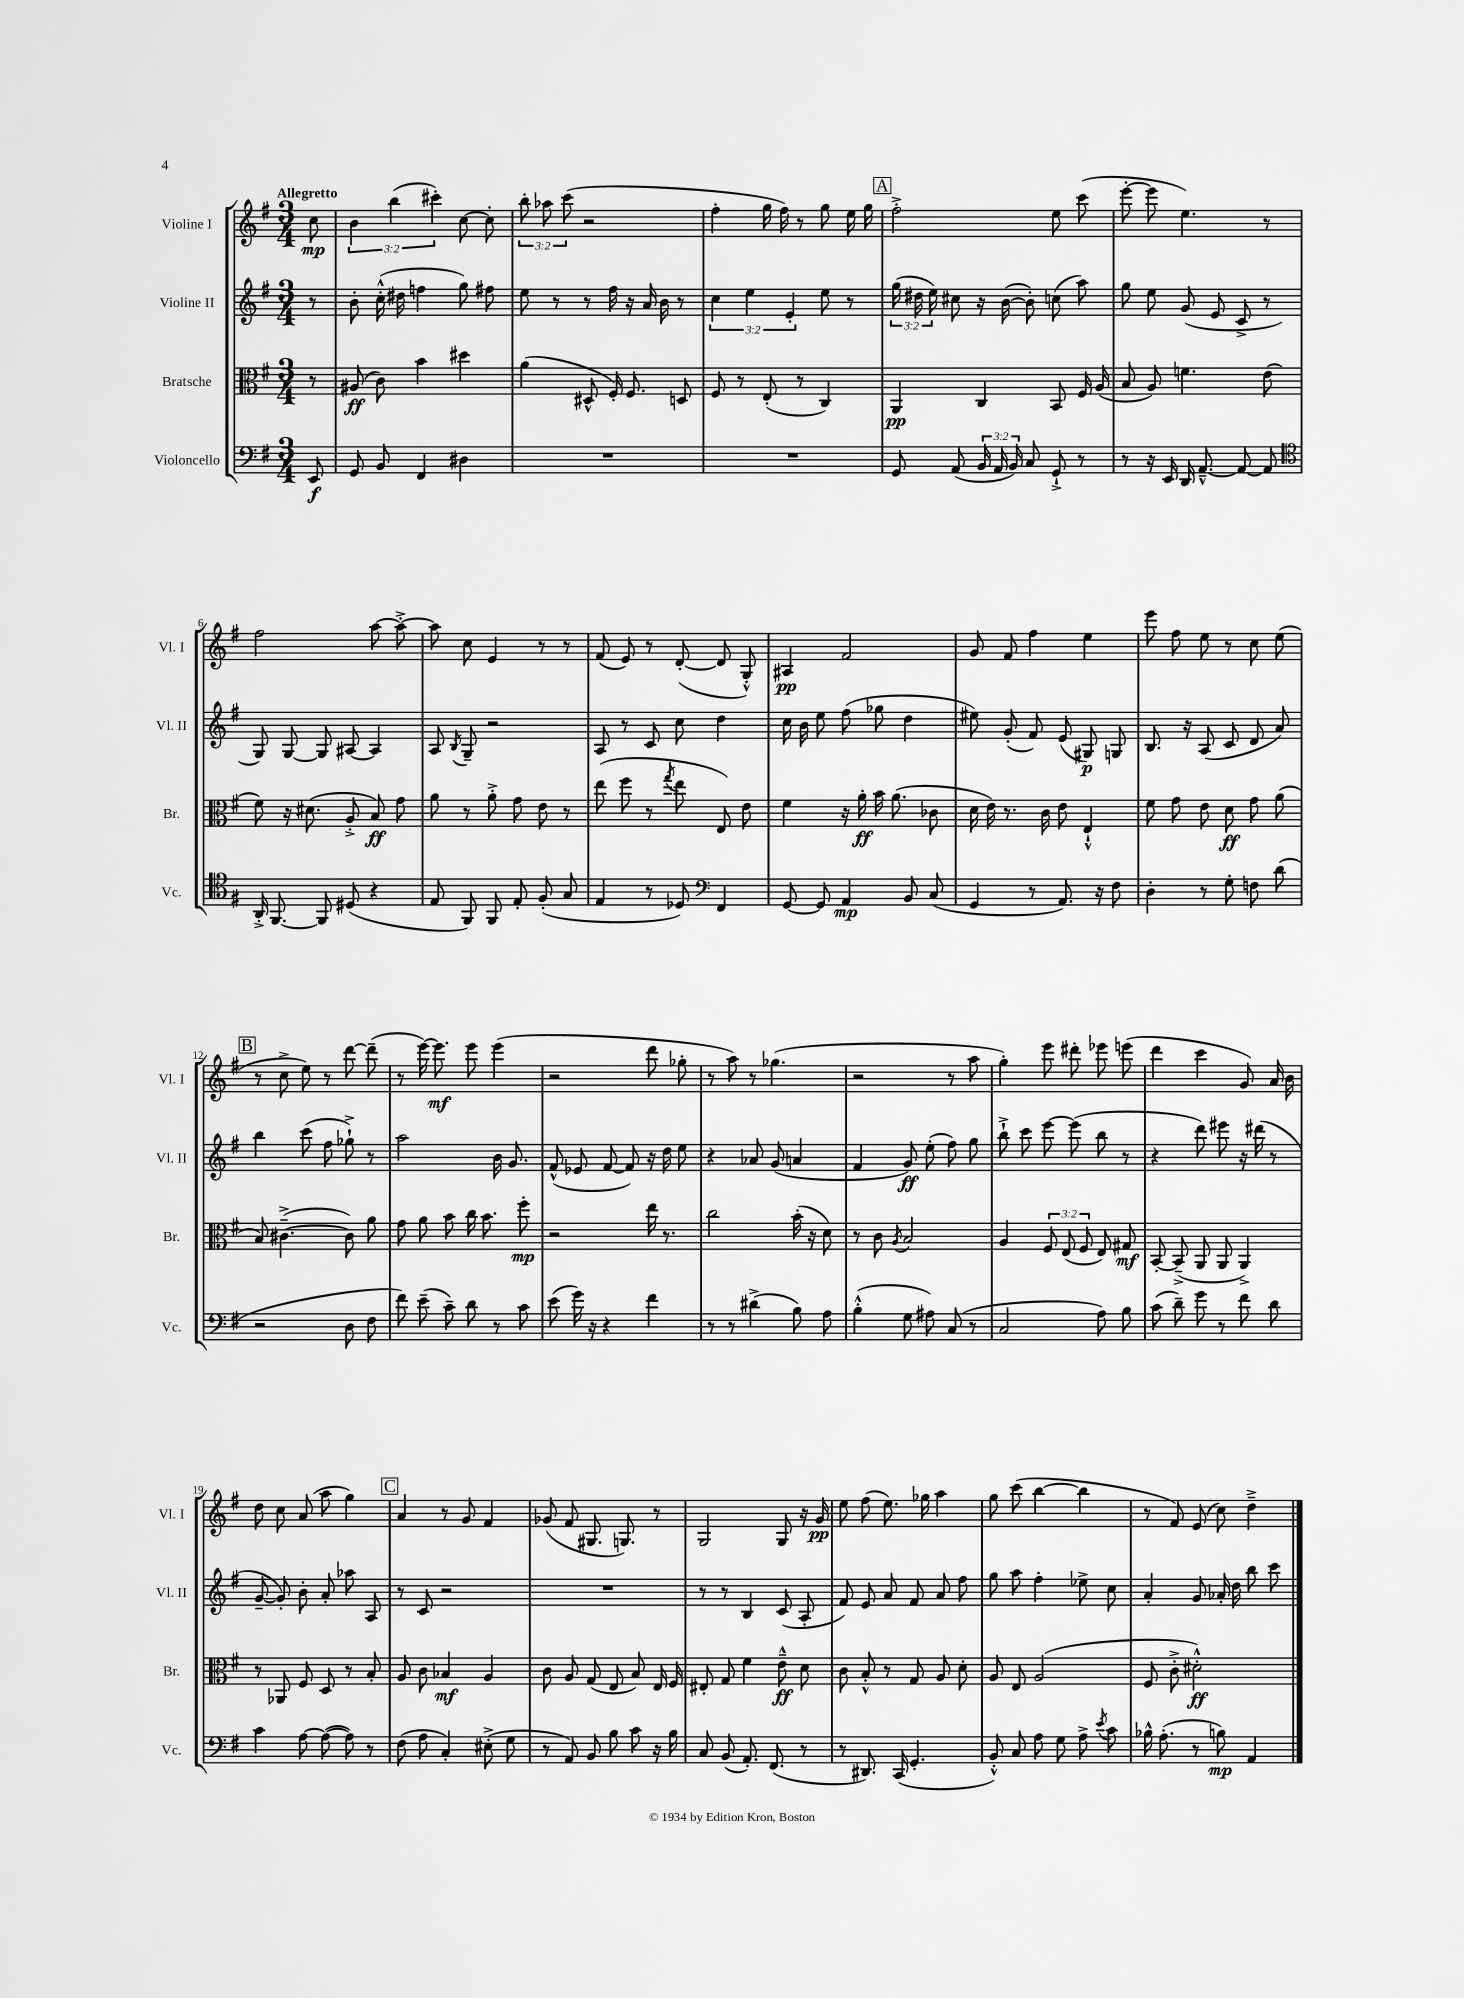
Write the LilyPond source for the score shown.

<<
\new StaffGroup <<
\new Staff = "s0" \with { instrumentName = "Violine I" shortInstrumentName = "Vl. I" } {
    \clef treble \key g \major \numericTimeSignature \time 3/4 \override Staff.TupletNumber.text = #tuplet-number::calc-fraction-text \partial 8 \tempo "Allegretto"
    \autoBeamOff c''8\mp |
    \tuplet 3/2 { b'4 b''4( cis'''4-.) } c''8~ c''8-. |
    \tuplet 3/2 { b''8-. aes''8 c'''8( } r2 |
    fis''4-. g''16 fis''16) r8 g''8 e''16 g''16 |
    \mark \markup { \box "A" } fis''2-.-> e''8 c'''8( |
    e'''8~-. e'''8 e''4.) r8 |
    fis''2 a''8~ a''8~-.-> |
    a''8 c''8 e'4 r8 r8 |
    fis'8( e'8) r8 d'8~-.( d'8 g8-.-^) |
    ais4\pp fis'2 |
    g'8 fis'8 fis''4 e''4 |
    e'''8 fis''8 e''8 r8 c''8 e''8( |
    \mark \markup { \box "B" } r8 c''8-> e''8) r8 d'''8~ d'''8--( |
    r8 e'''16~) e'''8.\mf e'''8 e'''4( |
    r2 d'''8 ges''8-. |
    r8 a''8) r8 ges''4.( |
    r2 r8 a''8 |
    g''4-.) e'''8 dis'''8-. ees'''8 e'''8( |
    d'''4 c'''4 g'8) a'16 b'16 |
    d''8 c''8 a'8( a''8 g''4) |
    \mark \markup { \box "C" } a'4 r8 g'8 fis'4 |
    ges'8( fis'8 gis8. g8.) r8 |
    g2 g8 r16 g'16\pp |
    e''8 fis''8( e''8.) ges''16 a''4 |
    g''8 c'''8( b''4~ b''4 |
    r8 fis'8) e'8( c''8) d''4---> \bar "|." |
}
\new Staff = "s1" \with { instrumentName = "Violine II" shortInstrumentName = "Vl. II" } {
    \clef treble \key g \major \numericTimeSignature \time 3/4 \override Staff.TupletNumber.text = #tuplet-number::calc-fraction-text \partial 8
    \autoBeamOff r8 |
    b'8-. c''16-.-^( dis''16 f''4 g''8) fis''8 |
    e''8 r8 r8 fis''16 r16 a'16 b'16 r8 |
    \tuplet 3/2 { c''4 e''4 e'4-. } e''8 r8 |
    \mark \markup { \box "A" } \tuplet 3/2 { g''16( dis''16 e''16) } cis''8 r16 b'16~( b'8-.) c''8( a''8) |
    g''8 e''8 g'8( e'8 c'8-> r8 |
    g8) g8~ g8 ais8~ ais4 |
    a8 \acciaccatura { b8 } g8-- r2 |
    a8 r8 c'8 c''8 d''4 |
    c''16 b'16 e''8 fis''8( ges''8 d''4 |
    eis''8) g'8-.( fis'8) e'8( gis8\p) g8 |
    b8. r16 a8( c'8 d'8 a'8) |
    \mark \markup { \box "B" } b''4 c'''8( fis''8 ges''8-!->) r8 |
    a''2 b'16 g'8. |
    fis'8-^( ees'8 fis'8~ fis'8) r16 d''16 e''8 |
    r4 aes'8 g'8( a'4 |
    fis'4 g'8\ff) e''8-.( fis''8) g''8 |
    b''8-!-> c'''8 e'''8~ e'''8( b''8 r8 |
    r4 d'''8) eis'''8 r16 dis'''16( r8 |
    g'8~-- g'8-.) b'8-. a'8-. aes''8 a8 |
    \mark \markup { \box "C" } r8 c'8 r2 |
    R2. |
    r8 r8 b4 c'8( a8-. |
    fis'8) e'8 a'8 fis'8 a'8 fis''8 |
    g''8 a''8 fis''4-. ees''8-> c''8 |
    a'4-. g'8 aes'16-. d''16 b''8 c'''8 \bar "|." |
}
\new Staff = "s2" \with { instrumentName = "Bratsche" shortInstrumentName = "Br." } {
    \clef alto \key g \major \numericTimeSignature \time 3/4 \override Staff.TupletNumber.text = #tuplet-number::calc-fraction-text \partial 8
    \autoBeamOff r8 |
    ais8\ff( c'8) b'4 dis''4 |
    a'4( dis8-^ fis16-.) fis8. d8 |
    fis8 r8 e8-.( r8 c4) |
    \mark \markup { \box "A" } a,4\pp c4 b,8 fis16 a16( |
    b8 a8) f'4. e'8( |
    fis'8) r16 dis'8.( a8-.-> b8\ff) g'8 |
    a'8 r8 a'8-.-> g'8 e'8 r8 |
    e''8( fis''8 r8 \acciaccatura { g''8 } e''8 e8) e'8 |
    fis'4 r16 a'16-.\ff b'16 a'8.( ces'8 |
    d'16 e'16) r8. c'16 e'8 e4-!-^ |
    fis'8 g'8 e'8 d'8\ff g'8 a'8( |
    \mark \markup { \box "B" } b8) cis'4.~--->( cis'8) a'8 |
    g'8 a'8 b'8 c''16 b'8. fis''8-.\mp |
    r2 e''16 r8. |
    c''2 b'16-.( r16 d'8) |
    r8 c'8 \acciaccatura { a8 } b2 |
    a4 \tuplet 3/2 { fis8 e8( fis8 } e8) gis8\mf |
    b,8~-. b,8--->( a,8 a,8 a,4->) |
    r8 aes,8 fis8 d8 r8 b8-. |
    \mark \markup { \box "C" } a8 c'8 bes4\mf a4 |
    c'8 a8 g8( e8 b8) e16 fis16 |
    eis8-. g8 fis'4 e'8---^\ff d'8 |
    c'8 b8-.-^ r8 g8 a8 d'8-. |
    a8 e8 a2( |
    fis8 c'8-.-> dis'2-.-^\ff) \bar "|." |
}
\new Staff = "s3" \with { instrumentName = "Violoncello" shortInstrumentName = "Vc." } {
    \clef bass \key g \major \numericTimeSignature \time 3/4 \override Staff.TupletNumber.text = #tuplet-number::calc-fraction-text \partial 8
    \autoBeamOff e,8\f |
    g,8 b,8 fis,4 dis4 |
    R2. |
    R2. |
    \mark \markup { \box "A" } g,8 a,8( \tuplet 3/2 { b,16 a,16 b,16) } c8 g,8-!-> r8 |
    r8 r16 e,16 d,16 a,8.~---^ a,8~ a,8 |
    \clef tenor a,16-.-> fis,8.~ fis,8 dis8( r4 |
    e8 fis,8) fis,8 e8-. fis8-.( g8 |
    e4 r8 des8) \clef bass fis,4 |
    g,8~ g,8 a,4\mp b,8 c8( |
    g,4 r8 a,8.) r16 fis8 |
    d4-. r8 g8-. f8 d'8( |
    \mark \markup { \box "B" } r2 d8 fis8 |
    fis'8) e'8--( c'8--) d'8 r8 c'8 |
    e'8( g'16) r16 r4 fis'4 |
    r8 r8 dis'4->( b8) a8 |
    b4-.-^( g8 ais8) c8( r8 |
    c2 a8) b8 |
    c'8( d'8--) g'8 r8 fis'8 d'8 |
    c'4 a8~ a8~( a8) r8 |
    \mark \markup { \box "C" } fis8( a8 c4-.) eis8-.->( g8 |
    r8 a,8) b,8 b8 c'8 r16 b16 |
    c8 b,8( a,8.-.) fis,8.( r8 |
    r8 dis,8.) c,16( g,4.-. |
    b,8-.-^) c8 a8 g8 a8-> \acciaccatura { e'8 } c'8 |
    bes16-^ a8.-.( r8 b8\mp) a,4 \bar "|." |
}
>>
>>
